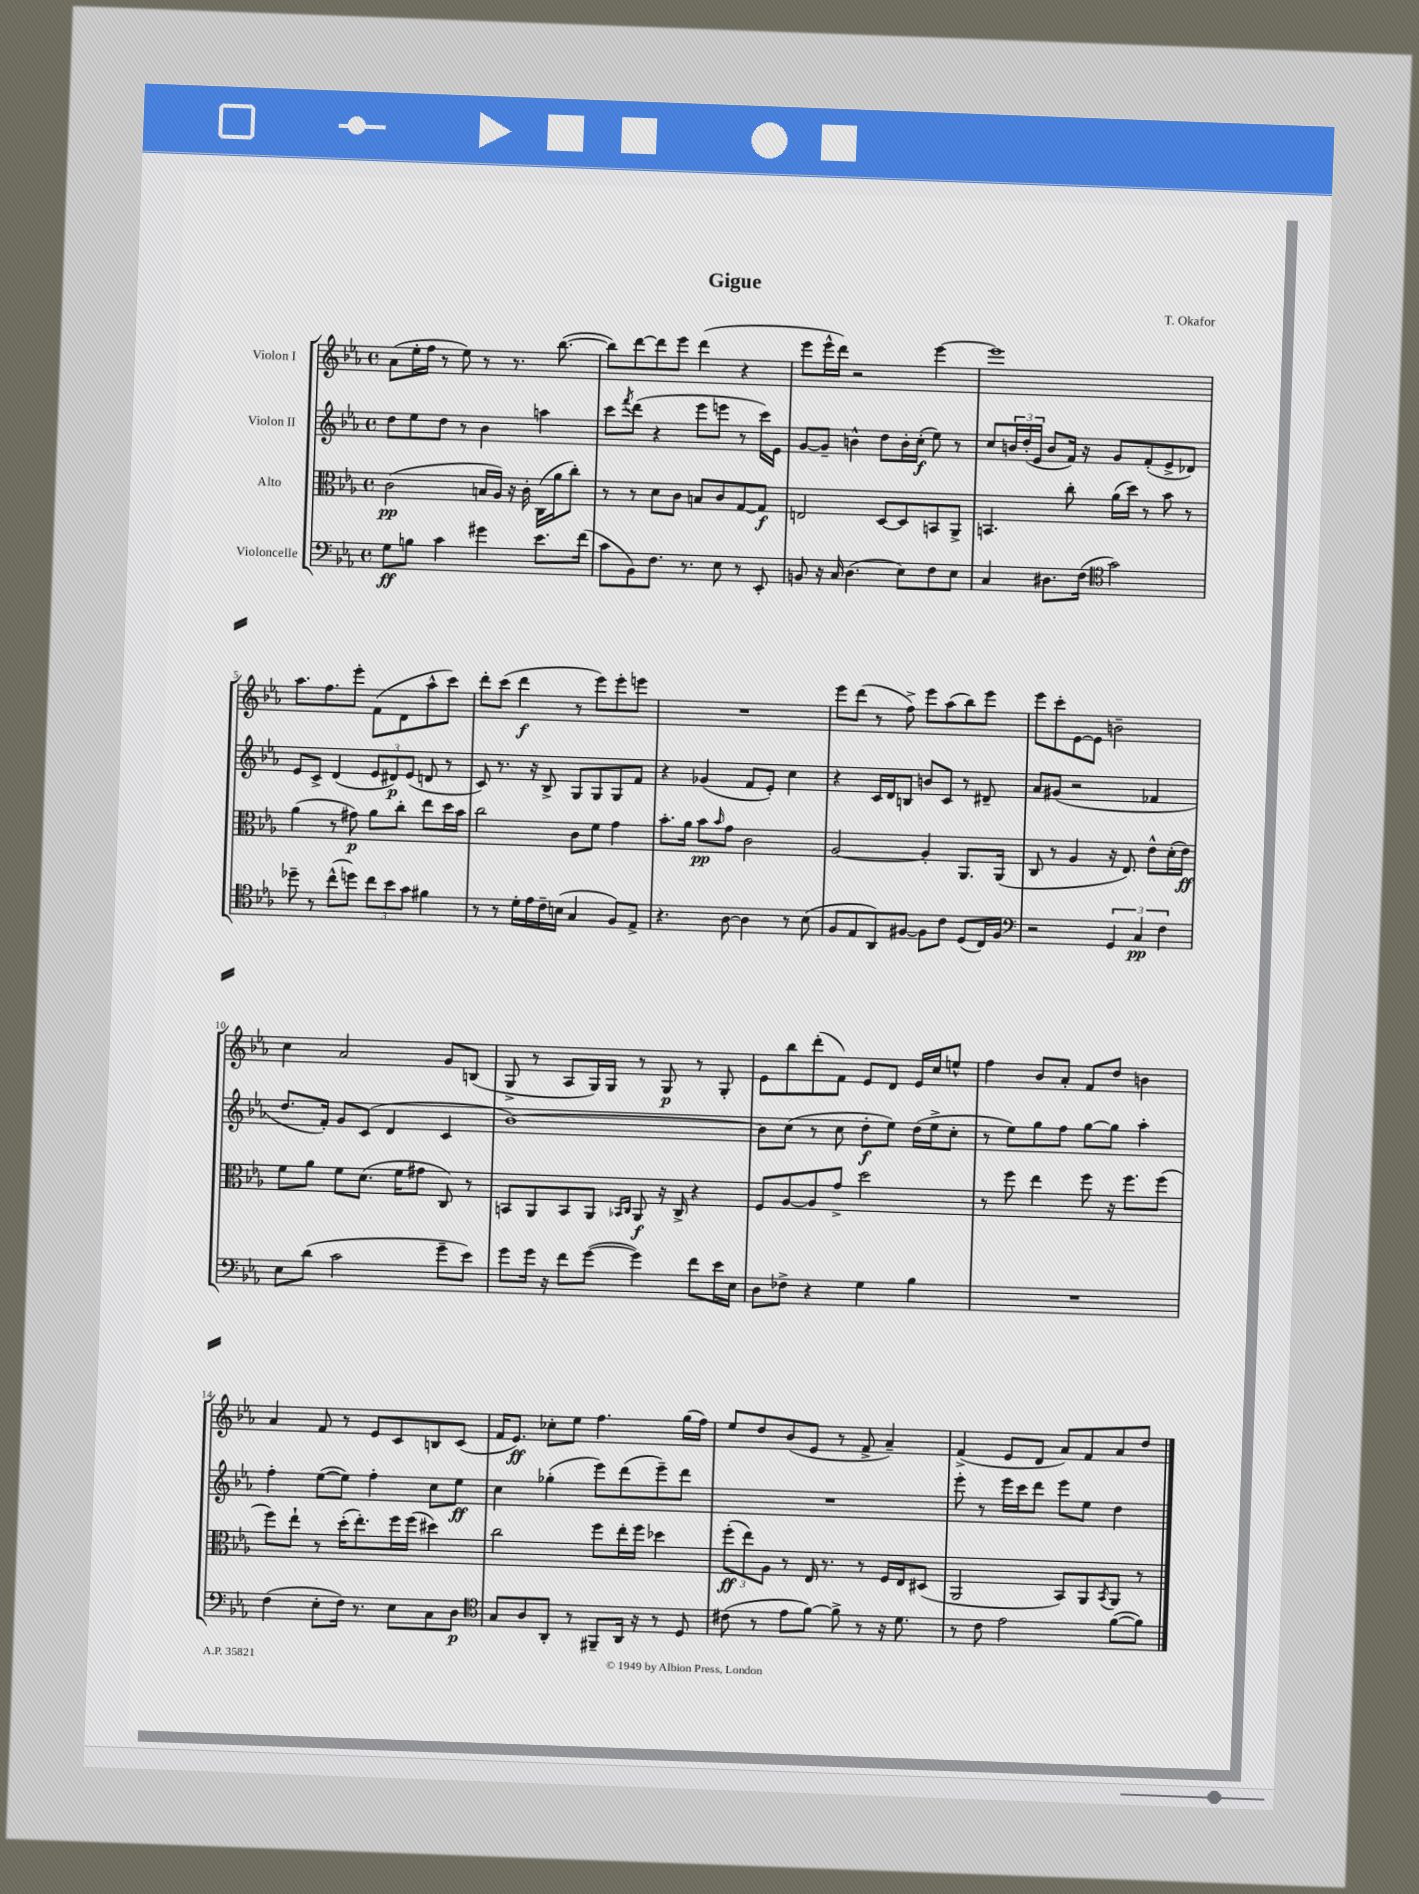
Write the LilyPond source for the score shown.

\header { title = "Gigue" composer = "T. Okafor" }
<<
\new StaffGroup <<
\new Staff = "s0" \with { instrumentName = "Violon I" } {
    \clef treble \key ees \major \defaultTimeSignature \time 4/4
    aes'8( ees''16-. f''16 r8 ees''8) r8 r8. bes''8.~( |
    bes''8) d'''8~ d'''8 ees'''8 d'''4( r4 |
    ees'''8 ees'''16-^ d'''16) r2 ees'''4~ |
    ees'''1 |
    aes''8. f''8. ees'''8-. f'8( d'8 aes''8-^ c'''8) |
    d'''8-. c'''8( d'''4\f r8 ees'''8) ees'''8-. e'''8 |
    R1 |
    ees'''8 d'''8( r8 f''8->) ees'''8 aes''8( bes''8) ees'''8 |
    ees'''8 c'''8-. ees'8~ ees'8 b'2-- |
    c''4 aes'2 g'8 b8( |
    g8-> r8 aes8 g16) g16 r8 g8\p r8 g8-. |
    ees'8 bes''8 d'''8-.( f'8) ees'8 d'8 ees'16 c''16 e''8-^ |
    f''4 bes'8 aes'8-. f'8 d''8 b'4 |
    aes'4 f'8 r8 ees'8 c'8 b8 c'8( |
    f'16 ees'8.\ff) ces''8-. ees''8 f''4. g''16( f''16) |
    ees''8 d''8 bes'8( ees'8 r8 f'8-> aes'4--) |
    f'4->( ees'8 d'8 aes'8) f'8 aes'8 d''8 \bar "|." |
}
\new Staff = "s1" \with { instrumentName = "Violon II" } {
    \clef treble \key ees \major \defaultTimeSignature \time 4/4
    d''8 ees''8 d''8 r8 bes'4 a''4 |
    c'''8 \acciaccatura { f'''8 } d'''8( r4 ees'''8 e'''8 r8 c'''16) ees'16 |
    g'8~ g'8-- b'4-^ d''8 b'16-. c''16-.\f( ees''8) r8 |
    c''8 \tuplet 3/2 { b'16 d''16-.( ees'16 } b'8 f'16) r16 g'8 f'8-.( ees'8-> des'8) |
    ees'8 c'8-> d'4( \tuplet 3/2 { ees'8 dis'8\p) ees'8( } d'8 r8 |
    c'8) r8. r16 bes8-> g8 g8 g8 f'8 |
    r4 ges'4( f'8 ees'8-.) c''4 |
    r4 c'16 d'16 b8 b'8 c'8 r8 dis'8-- |
    aes'8 gis'8( r2 fes'4 |
    d''8. f'16-.) g'8 c'8( d'4 c'4 |
    bes'1~) |
    bes'8 c''8( r8 c''8 d''8-.\f ees''8) d''16( ees''16-> c''8-. |
    r8 ees''8) g''8 f''8 g''8~ g''8 aes''4-. |
    f''4-. ees''8~( ees''8) f''4-. c''8 ees''8\ff |
    c''4 ges''4-.( ees'''8) d'''8( ees'''8--) d'''8 |
    R1 |
    ees'''8-. r8 ees'''16 c'''16 d'''8 ees'''8 ees''8 d''4 \bar "|." |
}
\new Staff = "s2" \with { instrumentName = "Alto" } {
    \clef alto \key ees \major \defaultTimeSignature \time 4/4
    c'2\pp( b16 aes16) r16 c'16-. c16( aes'16 c''8-.) |
    r8 r8 d'8 c'8 b8 c'8 g8~ g8\f |
    e2 d8~ d8 b,8 aes,8-> |
    b,4. c''8-. aes'16( d''16) r8 bes'8 r8 |
    aes'4( r8 gis'8\p) aes'8 c''8-. ees''8 d''16 bes'16 |
    c''2 c'8 f'8 g'4 |
    bes'8.-. aes'16 bes'8\pp \grace { bes'16 } g'8 c'2 |
    aes2~ aes4-. aes,8. aes,16( |
    c8 r8 aes4 r16 ees8.) ees'8-^ d'16-.( ees'16\ff) |
    f'8 aes'8 f'8 d'8.( f'16 gis'8 c8) r8 |
    b,8 aes,8 b,8 aes,8 \grace { bes,16 c16 } aes,8\f r16 c16-> r4 |
    f8 aes8~ aes8 g'8-> d''2 |
    r8 f''8 ees''4 f''8 r16 f''8. f''8( |
    f''8) ees''8-! r8 d''16-.( ees''8.-.) f''16 f''16( dis''4) |
    c''2 f''8 ees''16-. f''16 des''4 |
    \tuplet 3/2 { f''8-.\ff( ees''8) aes8 } r8 ees16 r8. r8 f16 ees16 dis8( |
    aes,2 bes,8) aes,8 \acciaccatura { bes,8 } aes,8 r8 \bar "|." |
}
\new Staff = "s3" \with { instrumentName = "Violoncelle" } {
    \clef bass \key ees \major \defaultTimeSignature \time 4/4
    g8\ff b8 c'4 gis'4 ees'8. f'16( |
    c'8 bes,8) f8. r8. ees8 r8 ees,8-. |
    b,8 r16 c16 d4.( ees8) f8 ees8 |
    c4 dis8. f16( \clef tenor g'2) |
    des''8-- r8 c''8-^( d''8) \tuplet 3/2 { c''8 bes'8 g'8 } fis'4 |
    r8 r8 d'16-. ees'16 c'16-- b16( g4 f8) ees8-> |
    r4. aes8~ aes4 r8 bes8( |
    f8 ees8 aes,8) fis8~ fis8 c'8 d8( c16) fis16 |
    \clef bass r2 \tuplet 3/2 { g,4 c4\pp f4 } |
    ees8 d'8( c'2 g'8-- ees'8) |
    g'8 g'16 r16 f'8 g'8~( g'4) f'8 ees'16 ees16 |
    d8 fes8-> r4 g4 bes4 |
    R1 |
    f4( ees8-. f16) r8. ees8 c8 d8\p |
    \clef tenor g8 aes8 aes,8-. r8 fis,8-- aes,16 r16 r8 d8 |
    cis'8( r8 ees'8 f'8~) f'8-> r8 r16 d'8. |
    r8 c'8 ees'2 f'8~( f'8) \bar "|." |
}
>>
>>
